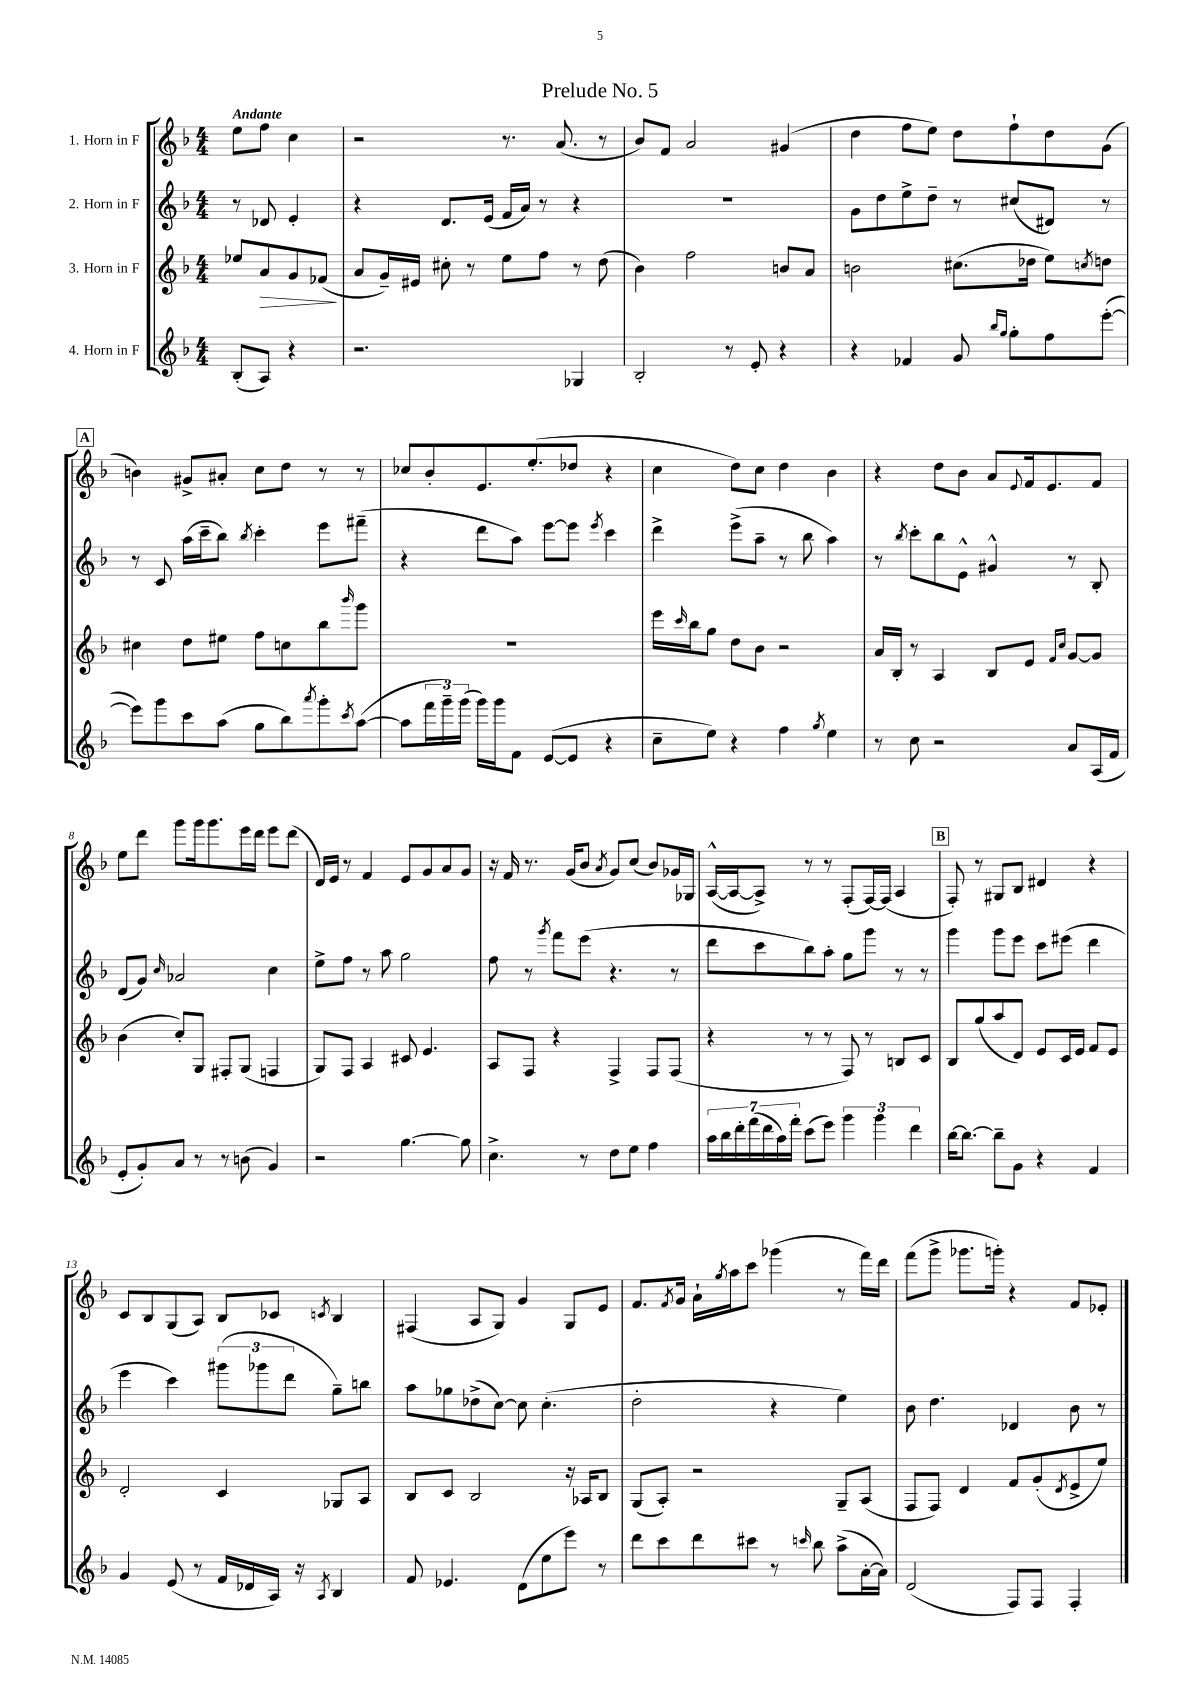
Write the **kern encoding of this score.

**kern	**kern	**kern	**kern
*staff4	*staff3	*staff2	*staff1
*clefG2	*clefG2	*clefG2	*clefG2
*k[b-]	*k[b-]	*k[b-]	*k[b-]
*M4/4	*M4/4	*M4/4	*M4/4
(8B-'/L	8ee-/L	8r	8ee\L
8A/J)	8a/	8d-/	8ff\J
4r	8g/	4e'/	4cc\
.	(8f-/J	.	.
=	=	=	=
2.r	8a/L	4r	2r
.	16g~/L)	.	.
.	16e#/JJ	.	.
.	8cc#'\	8.d/L	.
.	8r	.	.
.	.	(16e/Jk	.
.	8ee\L	16f/LL	8.r
.	.	16a/JJ)	.
.	8ff\J	8r	.
.	.	.	(8.a/
4G-/	8r	4r	.
.	(8dd\	.	8r
=	=	=	=
2B-'/	4b-\)	1r	8b-/L)
.	.	.	8f/J
.	2ff\	.	2a/
8r	.	.	.
8e'/	.	.	.
4r	8b/L	.	(4g#/
.	8a/J	.	.
=	=	=	=
4r	2b\	8g\L	4dd\
.	.	8dd\	.
4f-/	.	8ee^\	8ff\L
.	.	8dd~\J	8ee\J)
8g/	(8.cc#\L	8r	8dd\L
16qqbb-/LL	.	.	.
16qqgg/JJ	.	.	.
8gg'\L	.	(8cc#/L	8ff`\
.	16dd-\Jk	.	.
8ff\	8ee\L)	8d#/J)	8dd\
.	8qcc/	.	.
([8eee'\J	8dd\J	8r	(8g\J
=	=	=	=
8eee\]L)	4cc#\	8r	4b\)
8ggg\	.	8c/	.
8ccc\	8dd\L	(16aa\LL	8g#^/L
.	.	16ccc~\J	.
(8aa\J	8ee#\J	8bb-\J)	8a#'/J
.	.	8qbb-/	.
8gg\L	8ff\L	4ccc'\	8cc\L
8bb-\)	8cc\	.	8dd\J
8qaaa/	.	.	.
8ggg'\	8bb-\	8eee\L	8r
8qccc/	16qqbbb-/	.	.
([8aa\J	8ggg\J	(8fff#~\J	8r
=	=	=	=
8aa\]L	1r	4r	8cc-/L
24fff\L	.	.	8b-'/
24ggg~\)	.	.	.
(24ggg\JJ	.	.	.
16ggg\LL)	.	8ddd\L	8.e/
16ggg\J	.	.	.
8f\J	.	8aa\J)	.
.	.	.	(8.ee'/
([8e/L	.	[8eee\L	.
8e/]J	.	8eee\]J	8dd-/J
.	.	8qeee/	.
4r	.	4ccc\	4r
=	=	=	=
8cc~\L	16eee\LL	4ddd^\	4cc\
.	16qqccc/	.	.
.	16bb-\J	.	.
8ee\J)	8gg\J	.	.
4r	8dd\L	(8eee^\L	8dd\L)
.	8b-\J	8aa~\J	8cc\J
4ff\	2r	8r	4dd\
.	.	8bb-\	.
8qgg/	.	.	.
4ee\	.	4aa\)	4b-\
=	=	=	=
8r	16a/LL	8r	4r
.	16B-'/JJ	.	.
.	.	8qbb-/	.
8cc\	8r	8ccc'\L	.
2r	4A/	8bb-\	8dd\L
.	.	8e^^\J	8b-\J
.	8B-/L	4g#^^/	8a/L
.	.	.	8qqe/
.	8e/J	.	16f/k
.	.	.	8.e/
.	16qqf/LL	.	.
.	16qqcc/JJ	.	.
8a/L	[8g/L	8r	.
(16A/L	8g/]J	8B-'/	8f/J
16f/JJ	.	.	.
=	=	=	=
8e'/L	(4b-\	(8d/L	8ee\L
8g'/)	.	8g/J)	8ddd\J
.	.	16qqcc/	.
8a/J	8cc'/L)	2a-/	8ggg\L
8r	8G/J	.	16ggg\k
.	.	.	8.ggg\
8r	8F#'/L	.	.
(8b\	(8G/J	.	16eee\L
.	.	.	16ddd\JJ
4g/)	4F/	4cc\	8eee\L
.	.	.	(8ddd\J
=	=	=	=
2r	8G/L)	8ee^\L	16d/LL)
.	.	.	16e/JJ
.	8F/J	8ff\J	8r
.	4A/	8r	4f/
.	.	8aa\	.
[4.gg\	8c#/	2gg\	8e/L
.	4.e/	.	8g/
.	.	.	8a/
8gg\]	.	.	8g/J
=	=	=	=
4.cc^\	8A/L	8ff\	16r
.	.	.	16f/
.	8F/J	8r	8.r
.	.	8qggg/	.
.	4r	8fff\L	.
.	.	.	(16g/LK
8r	.	(8eee\J	8b-/J
.	.	.	8qa/
8dd\L	4F^/	4.r	8g/L)
8ee\J	.	.	(8cc/J
4ff\	8F/L	.	8b-/L)
.	(8F/J	8r	16g-/L
.	.	.	16G-/JJ
=	=	=	=
28aa\LL	4r	8ddd\L	([16A^^/LL
28bb-\	.	.	.
.	.	.	16A/_J
28ddd'\	.	.	.
(28fff\	.	.	.
.	.	8ccc\	8A^/]J)
28ddd\	.	.	.
28aa\)	.	.	.
28fff'\JJ	.	.	.
(8ccc\L	8r	8bb-\)	8r
8eee\J)	8r	8aa'\J	8r
6ggg\	8F/)	8gg\L	(8F'/L
.	8r	8ggg\J	[16F/L)
6ggg\	.	.	.
.	.	.	(16F/]JJ
.	8B/L	8r	4A/
6ddd\	.	.	.
.	8c/J	8r	.
=	=	=	=
[16bb-\LK	8B-/L	4ggg\	8F'/)
8.bb-\_J	.	.	.
.	(8gg/	.	8r
8bb-~\]L	8aa/	8ggg\L	8G#/L
8g\J	8d/J)	8eee\J	8B-/J
4r	8e/L	8ccc\L	4d#/
.	16c/L	(8eee#\J	.
.	16e/JJ	.	.
4f/	8f/L	4ddd\	4r
.	8e/J	.	.
=	=	=	=
4g/	2d'/	4eee\	8c/L
.	.	.	8B-/
(8e/	.	4ccc\)	(8G/
8r	.	.	8A/J)
16f/LL	4c/	(12ggg#\L	8B-/L
16d-/	.	.	.
.	.	12ggg-\	.
16A/JJ)	.	.	8c-/J
.	.	12ddd\J	.
16r	.	.	.
8qA/	.	.	8qc/
4B-/	8G-/L	8gg~\L)	4B-/
.	8A/J	8bb\J	.
=	=	=	=
8f/	8B-/L	8aa\L	(4F#/
4.e-/	8c/J	8gg-\	.
.	2B-/	(8dd-^\	8A/L
.	.	[8cc\J)	8G/J)
(8d\L	.	8cc\]	4g/
8ee\	.	(4.cc'\	.
8eee\J)	16r	.	8G/L
.	16A-/LK	.	.
8r	8B-/J	.	8e/J
=	=	=	=
8ddd\L	(8G/L	2dd'\	8.f/L
8ccc\	8A'/J)	.	.
.	.	.	8qf/
.	.	.	16g/Jk
8ddd\	2r	.	16a`\LL
.	.	.	8qgg/
.	.	.	16aa\J
8ccc#\J	.	.	8ccc\J
8r	.	4r	(4ggg-\
16qqccc/	.	.	.
8bb-\	.	.	.
(8aa^\L	8G~/L	4ee\)	8r
[16a'\L	(8A/J	.	16fff\LL)
16a\]JJ)	.	.	16ddd\JJ
=	=	=	=
(2d/	8F/L	8b-\	(8fff\L
.	8F/J)	4.dd\	8ggg^\J
.	4d/	.	8.ggg-\L
.	.	.	16ggg'\Jk)
8F/L)	8f/L	4d-/	4r
8F/J	(8g'/	.	.
.	8qd/	.	.
4F'/	8e^/	8b-\	8f/L
.	8ee/J)	8r	8e-'/J
==	==	==	==
*-	*-	*-	*-
